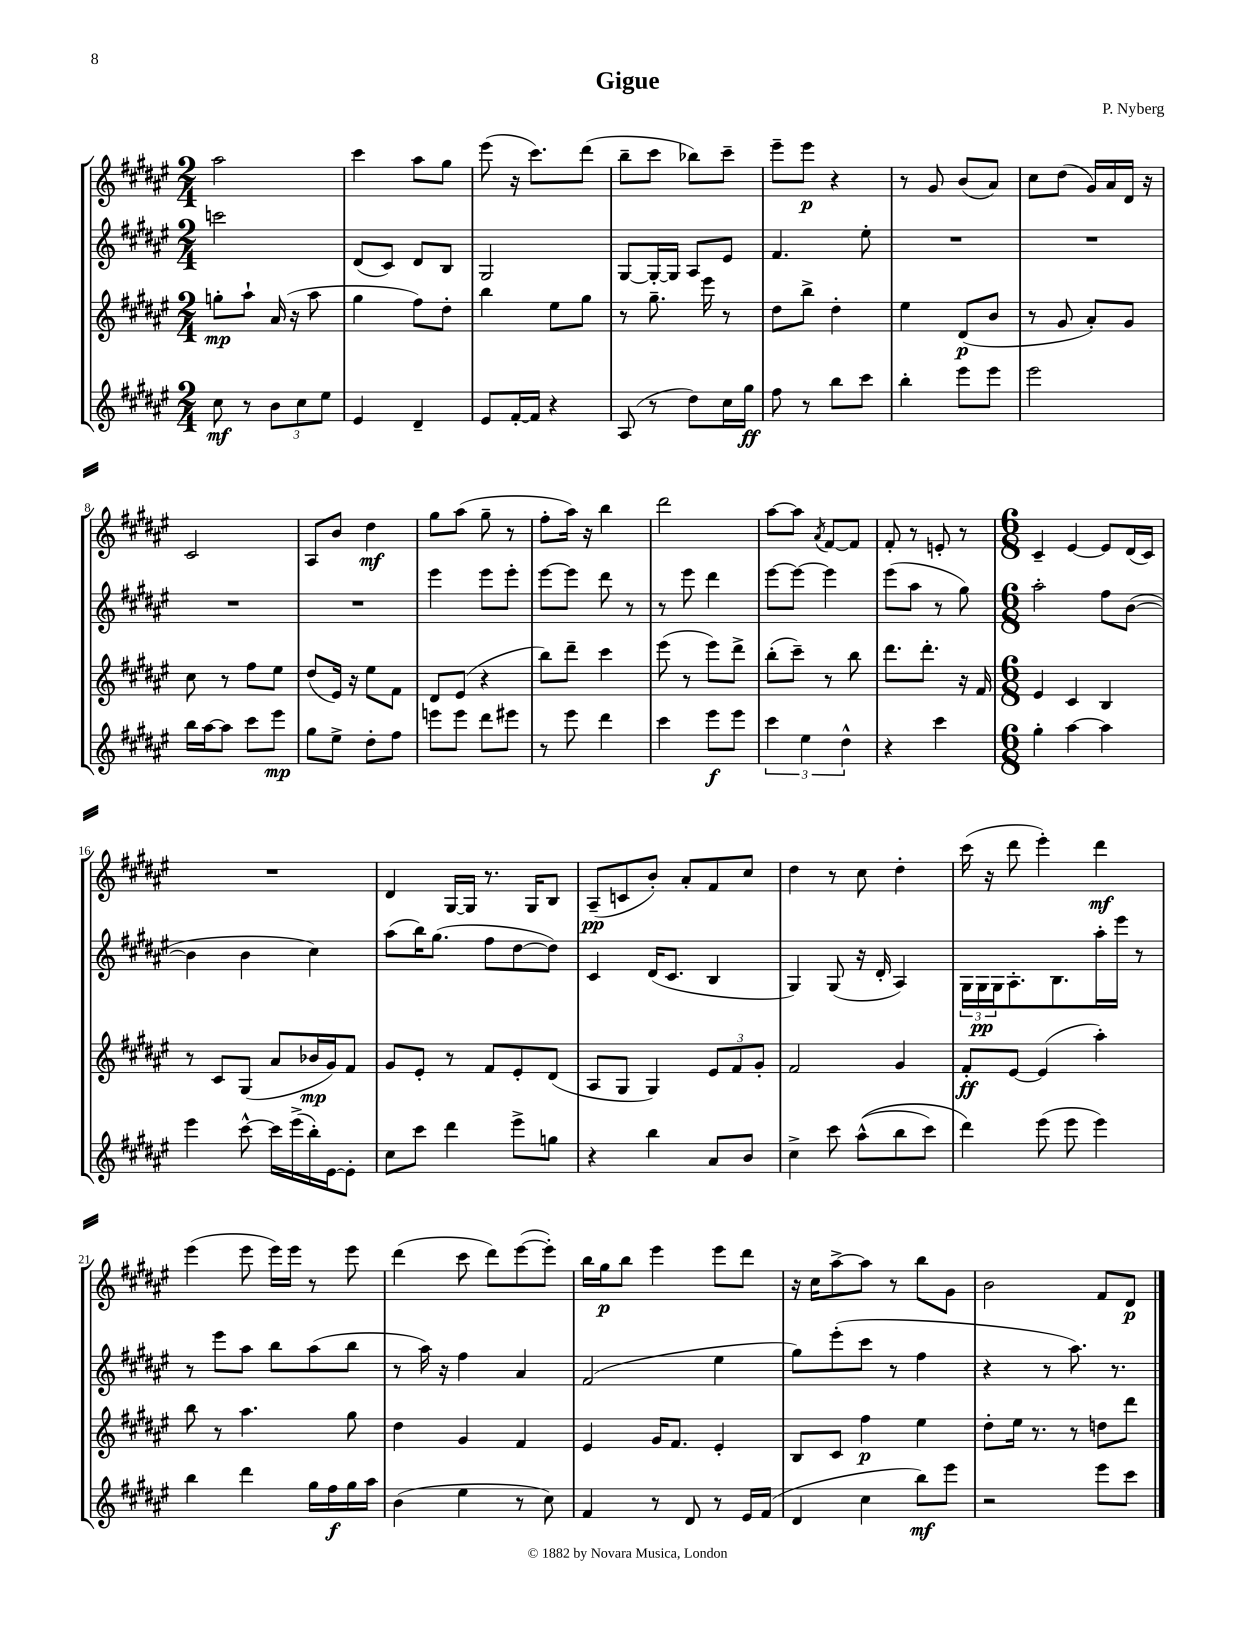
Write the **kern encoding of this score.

**kern	**kern	**kern	**kern
*staff4	*staff3	*staff2	*staff1
*clefG2	*clefG2	*clefG2	*clefG2
*k[f#c#g#d#a#e#]	*k[f#c#g#d#a#e#]	*k[f#c#g#d#a#e#]	*k[f#c#g#d#a#e#]
*M2/4	*M2/4	*M2/4	*M2/4
8cc#\	8gg'\L	2ccc\	2aa#\
8r	8aa#`\J	.	.
12b\L	(16a#/	.	.
.	16r	.	.
12cc#\	.	.	.
.	8aa#\	.	.
12ee#\J	.	.	.
=	=	=	=
4e#/	4gg#\	(8d#/L	4ccc#\
.	.	8c#/J)	.
4d#~/	8ff#\L)	8d#/L	8aa#\L
.	8dd#'\J	8B/J	8gg#\J
=	=	=	=
8e#/L	4bb\	2G#/	(8eee#\
[16f#'/L	.	.	16r
16f#/]JJ	.	.	8.ccc#\L)
4r	8ee#\L	.	.
.	8gg#\J	.	(8ddd#\J
=	=	=	=
(8A#/	8r	[8G#/L	8bb~\L
8r	8.gg#~\	16G#'/_L	8ccc#\J
.	.	16G#/]JJ	.
8dd#\L)	.	8A#/L	8bb-\L)
.	16eee#\	.	.
16cc#\L	8r	8e#/J	8ccc#~\J
16gg#\JJ	.	.	.
=	=	=	=
8ff#\	8dd#\L	4.f#/	8eee#~\L
8r	8bb^\J	.	8eee#\J
8bb\L	4dd#'\	.	4r
8ccc#\J	.	8ee#'\	.
=	=	=	=
4bb'\	4ee#\	2r	8r
.	.	.	8g#/
8eee#\L	(8d#/L	.	(8b/L
8eee#\J	8b/J	.	8a#/J)
=	=	=	=
2eee#\	8r	2r	8cc#\L
.	8g#/	.	(8dd#\J
.	8a#'/L)	.	16g#/LL)
.	.	.	16a#/
.	8g#/J	.	16d#/JJ
.	.	.	16r
=	=	=	=
16bb\LL	8cc#\	2r	2c#/
[16aa#\J	.	.	.
8aa#\]J	8r	.	.
8ccc#\L	8ff#\L	.	.
8eee#\J	8ee#\J	.	.
=	=	=	=
8gg#\L	(8dd#/L	2r	8A#/L
8ee#^\J	16e#/Jk)	.	8b/J
.	16r	.	.
8dd#'\L	8ee#\L	.	4dd#\
8ff#\J	8f#\J	.	.
=	=	=	=
8eee\L	8d#/L	4eee#\	8gg#\L
8eee\J	(8e#/J	.	(8aa#\J
8ddd#\L	4r	8eee#\L	8gg#~\
8eee#\J	.	8eee#'\J	8r
=	=	=	=
8r	8bb\L)	[8eee#\L	8ff#'\L
8eee#\	8ddd#~\J	8eee#\]J	16aa#\Jk)
.	.	.	16r
4ddd#\	4ccc#\	8ddd#\	4bb\
.	.	8r	.
=	=	=	=
4ccc#\	(8eee#\	8r	2ddd#\
.	8r	8eee#\	.
8eee#\L	8eee#\L)	4ddd#\	.
8eee#\J	8ddd#^\J	.	.
=	=	=	=
6ccc#\	(8bb'\L	[8eee#\L	[8aa#\L
.	8ccc#~\J)	8eee#\_J	8aa#\]J
6ee#\	.	.	.
.	.	.	8qa#/
.	8r	4eee#\]	[8f#/L
6dd#^^\	.	.	.
.	8bb\	.	8f#/]J
=	=	=	=
4r	8.ddd#\L	(8eee#\L	8f#'/
.	.	8aa#\J	8r
.	8.ddd#'\J	.	.
4ccc#\	.	8r	8e'/
.	16r	8gg#\)	8r
.	16f#/	.	.
=	=	=	=
*M6/8	*M6/8	*M6/8	*M6/8
4gg#'\	4e#/	2aa#'\	4c#~/
[4aa#\	4c#/	.	[4e#/
4aa#\]	4B/	8ff#\L	8e#/]L
.	.	([8b\J	(16d#/L
.	.	.	16c#/JJ)
=	=	=	=
4eee#\	8r	4b\]	2.r
.	8c#/L	.	.
[8ccc#^^\	(8G#/J	4b\	.
16ccc#\]LL	8a#/L	.	.
(16eee#^\	.	.	.
16bb'\)	16b-/L	4cc#\)	.
[16e#\J	16g#/J)	.	.
8e#'\]J	8f#/J	.	.
=	=	=	=
8cc#\L	8g#/L	(8aa#\L	4d#/
8ccc#\J	8e#'/J	16bb\K)	.
.	.	(8.gg#\J	.
4ddd#\	8r	.	[16G#/LL
.	.	.	16G#/]JJ
.	8f#/L	8ff#\L	8.r
8eee#^\L	8e#'/	[8dd#\	.
.	.	.	16G#/LK
8gg\J	(8d#/J	8dd#\]J)	8B/J
=	=	=	=
4r	8A#/L	4c#/	(8A#~/L
.	8G#/J	.	8c/
4bb\	4G#/)	(16d#/LK	8b'/J)
.	.	8.c#/J	.
.	.	.	8a#'/L
8a#/L	12e#/L	4B/	8f#/
.	12f#/	.	.
8b/J	.	.	8cc#/J
.	12g#'/J	.	.
=	=	=	=
4cc#^\	2f#/	4G#/)	4dd#\
8ccc#\	.	(8G#/	8r
&((8aa#^^\L	.	16r	8cc#\
.	.	16d#'/	.
8bb\	4g#/	4A#/)	4dd#'\
8ccc#\J)	.	.	.
=	=	=	=
4ddd#\&)	8f#'/L	24G#\LL	(16ccc#\
.	.	24G#\	.
.	.	.	16r
.	.	24G#\J	.
.	[8e#/J	8.A#'\	8ddd#\
(8eee#\	(4e#/]	.	4eee#'\)
.	.	8.B\	.
8eee#\	.	.	.
4eee#\)	4aa#'\)	16aa#'\L	4ddd#\
.	.	16eee#\JJ	.
.	.	8r	.
=	=	=	=
4bb\	8bb\	8r	(4eee#\
.	8r	8eee#\L	.
4ddd#\	4.aa#\	8aa#\J	8eee#\
.	.	8bb\L	16eee#\LL)
.	.	.	16eee#\JJ
16gg#\LL	.	(8aa#\	8r
16ff#\	.	.	.
16gg#\	8gg#\	8bb\J	8eee#\
16aa#\JJ	.	.	.
=	=	=	=
(4b\	4dd#\	8r	(4ddd#\
.	.	16aa#\)	.
.	.	16r	.
4ee#\	4g#/	4ff#\	8ccc#\
.	.	.	8ddd#\L)
8r	4f#/	4a#/	([8eee#\
8cc#\)	.	.	8eee#'\]J)
=	=	=	=
4f#/	4e#/	(2f#/	16bb\LL
.	.	.	16gg#\J
.	.	.	8bb\J
8r	16g#/LK	.	4eee#\
.	8.f#/J	.	.
8d#/	.	.	.
8r	4e#'/	4ee#\	8eee#\L
16e#/LL	.	.	8ddd#\J
(16f#/JJ	.	.	.
=	=	=	=
4d#/	8B/L	8gg#\L)	16r
.	.	.	16cc#\LK
.	8c#/J	(8eee#'\	[8aa#^\
4cc#\	4ff#\	8ccc#\J	8aa#\]J
.	.	8r	8r
8bb\L)	4ee#\	4ff#\	8bb\L
8eee#\J	.	.	8g#\J
=	=	=	=
2r	8dd#'\L	4r	2b\
.	16ee#\Jk	.	.
.	8.r	.	.
.	.	8r	.
.	8r	8.aa#\)	.
8eee#\L	8dd\L	.	8f#/L
.	.	8.r	.
8ccc#\J	8ddd#\J	.	8d#/J
==	==	==	==
*-	*-	*-	*-
